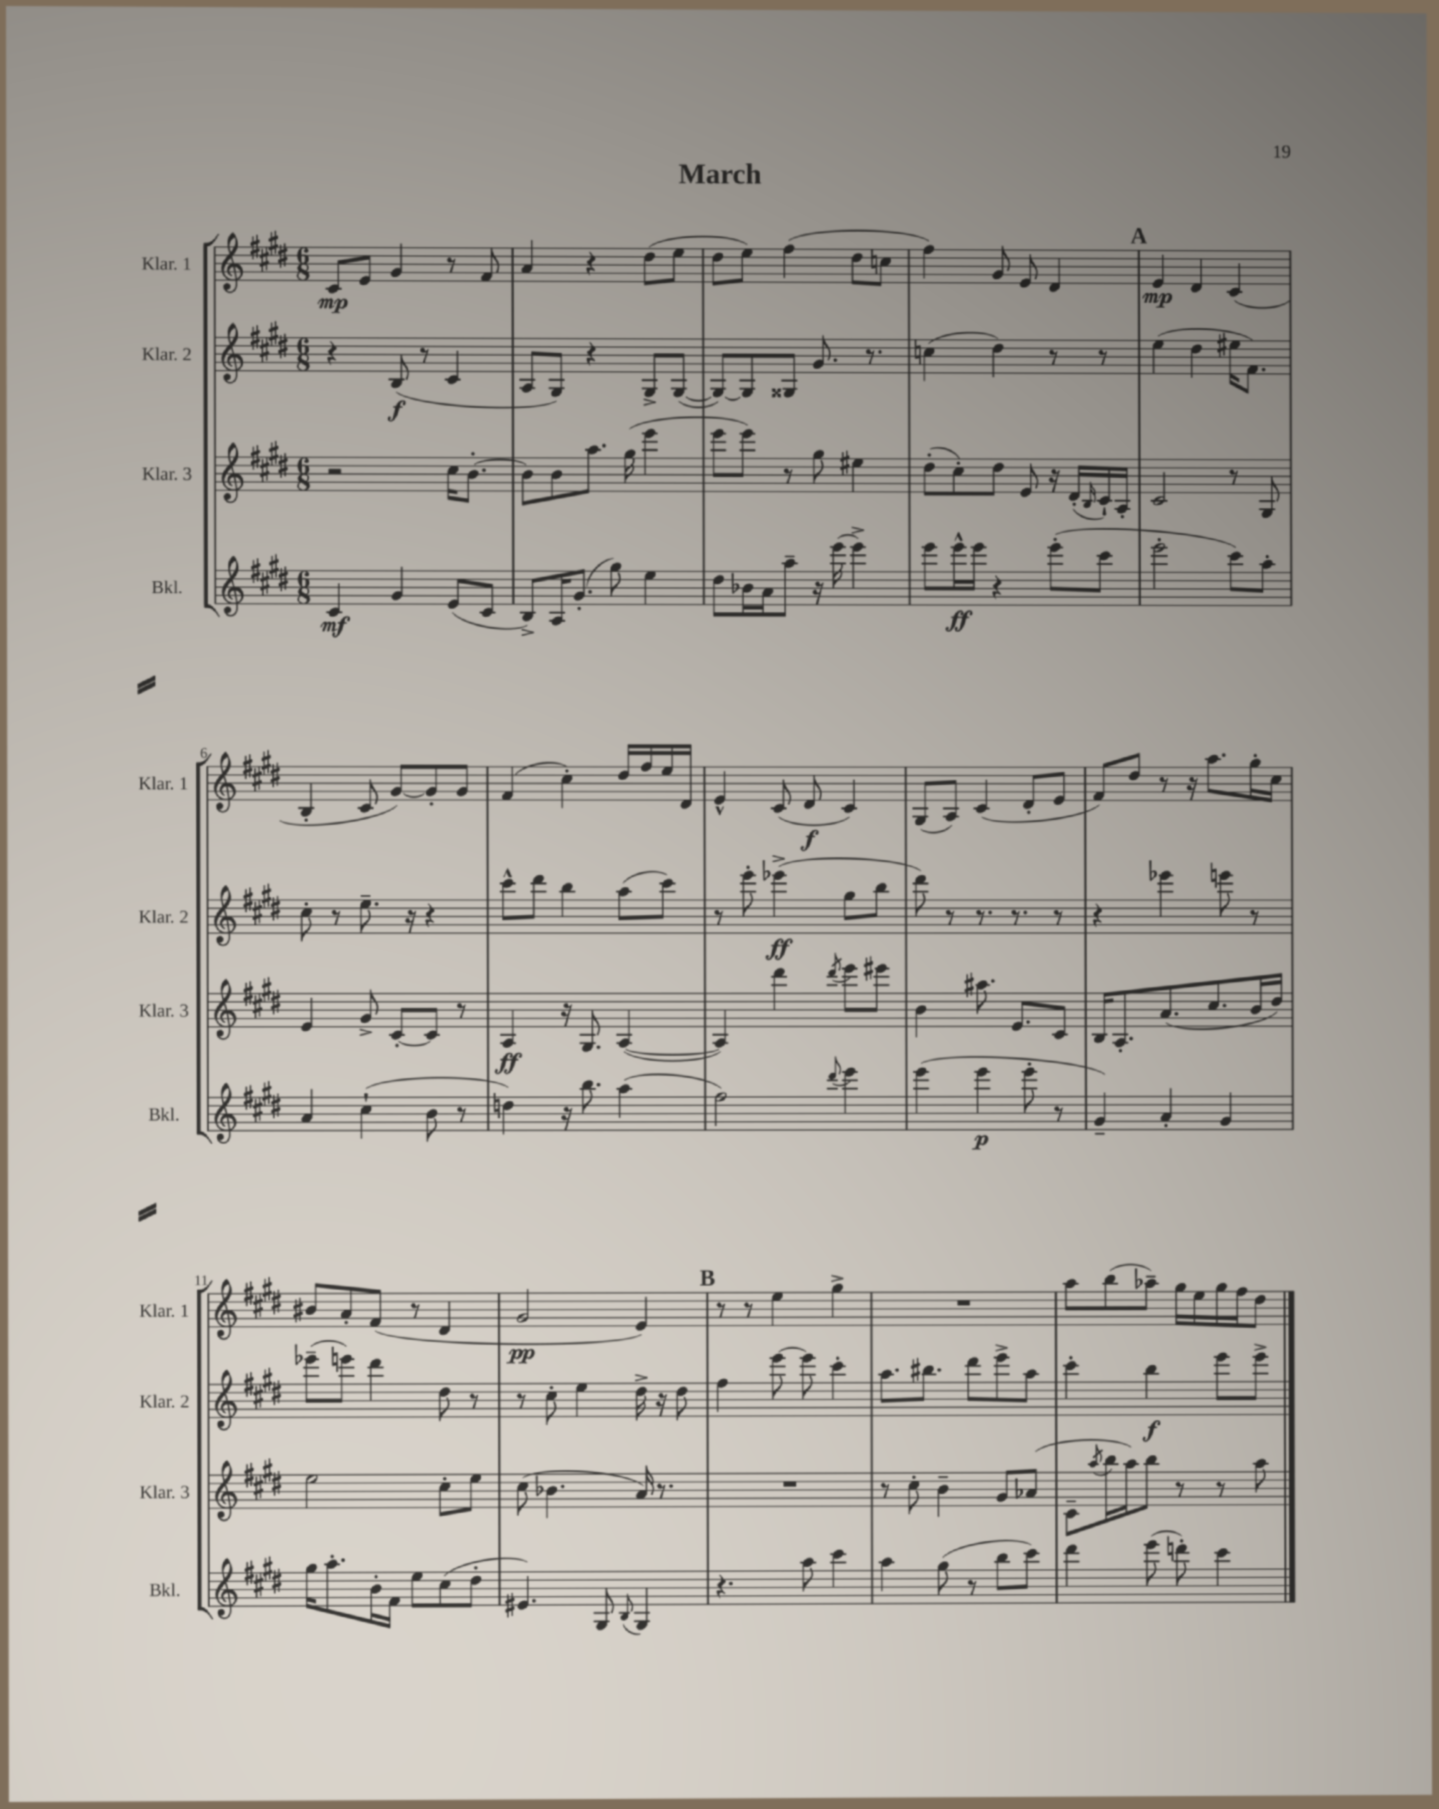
\header { title = "March" }
<<
\new StaffGroup <<
\new Staff = "s0" \with { instrumentName = "Klar. 1" shortInstrumentName = "Klar. 1" } {
    \clef treble \key e \major \numericTimeSignature \time 6/8
    cis'8\mp e'8 gis'4 r8 fis'8 |
    a'4 r4 dis''8( e''8 |
    dis''8 e''8) fis''4( dis''8 c''8 |
    fis''4) gis'8 e'8 dis'4 |
    \mark \markup { \bold "A" } e'4\mp dis'4 cis'4( |
    b4-. cis'8 gis'8~) gis'8-. gis'8 |
    fis'4( cis''4-.) dis''16 fis''16 e''16 dis'16 |
    e'4-^ cis'8( dis'8\f cis'4) |
    gis8( a8) cis'4( dis'8-. e'8 |
    fis'8) dis''8 r8 r16 a''8. gis''16-. cis''16 |
    bis'8 a'8-. fis'8( r8 dis'4 |
    gis'2\pp e'4) |
    \mark \markup { \bold "B" } r8 r8 e''4 gis''4-> |
    R2. |
    a''8 b''8( aes''8--) gis''16 e''16 gis''16 fis''16 dis''8 \bar "|." |
}
\new Staff = "s1" \with { instrumentName = "Klar. 2" shortInstrumentName = "Klar. 2" } {
    \clef treble \key e \major \numericTimeSignature \time 6/8
    r4 b8\f( r8 cis'4 |
    a8 gis8) r4 gis8-> gis8~( |
    gis8~) gis8 gisis8 gis'8. r8. |
    c''4( dis''4) r8 r8 |
    \mark \markup { \bold "A" } e''4( dis''4 eis''16 fis'8.) |
    cis''8-. r8 e''8.-- r16 r4 |
    cis'''8-^ dis'''8 b''4 a''8( cis'''8) |
    r8 e'''8-. ees'''4->\ff( gis''8 b''8 |
    dis'''8) r8 r8. r8. r8 |
    r4 ees'''4 e'''8 r8 |
    ees'''8--( e'''8) dis'''4 dis''8 r8 |
    r8 cis''8-. e''4 dis''16-> r16 dis''8 |
    \mark \markup { \bold "B" } fis''4 e'''8~ e'''8 cis'''4-. |
    a''8. bis''8. dis'''8 e'''8-> a''8 |
    cis'''4-. b''4\f e'''8 e'''8-> \bar "|." |
}
\new Staff = "s2" \with { instrumentName = "Klar. 3" shortInstrumentName = "Klar. 3" } {
    \clef treble \key e \major \numericTimeSignature \time 6/8
    r2 cis''16 b'8.~-. |
    b'8 b'8 a''8. gis''16( e'''4 |
    e'''8 e'''8) r8 gis''8 eis''4 |
    dis''8-.( cis''8-.) dis''8 e'8 r16 dis'16-.( \grace { b16 } cis'16-!) a16-. |
    \mark \markup { \bold "A" } cis'2 r8 gis8 |
    e'4 gis'8-> cis'8~-. cis'8 r8 |
    a4\ff r16 gis8. a4~( |
    a4) dis'''4 \acciaccatura { dis'''8 } e'''8 eis'''8 |
    b'4 ais''8. e'8. cis'8 |
    b16 a8.-. a'8.( cis''8. b'16 dis''16) |
    e''2 cis''8-. e''8 |
    cis''8( bes'4. a'16) r8. |
    \mark \markup { \bold "B" } R2. |
    r8 cis''8-. b'4-- gis'8 aes'8( |
    cis'8-- \acciaccatura { a''8 } b''16 a''16) b''8 r8 r8 a''8 \bar "|." |
}
\new Staff = "s3" \with { instrumentName = "Bkl." shortInstrumentName = "Bkl." } {
    \clef treble \key e \major \numericTimeSignature \time 6/8
    cis'4\mf gis'4 e'8( cis'8 |
    b8->) a16 gis'8.-.( gis''8) e''4 |
    dis''8 bes'16 a'16 a''8-- r16 e'''16( e'''4->) |
    e'''8 e'''16-^\ff e'''16 r4 e'''8-.( cis'''8 |
    \mark \markup { \bold "A" } e'''2-. cis'''8) a''8-. |
    a'4 cis''4-!( b'8 r8 |
    d''4) r16 b''8. a''4( |
    fis''2) \appoggiatura { dis'''8 } e'''4 |
    e'''4( e'''4\p e'''8-. r8 |
    gis'4--) a'4-. gis'4 |
    gis''16 a''8.-. b'16-. fis'16 e''8 cis''8( dis''8-. |
    eis'4.) gis8 \appoggiatura { b8 } gis4 |
    \mark \markup { \bold "B" } r4. a''8 cis'''4 |
    a''4 gis''8( r8 b''8 cis'''8) |
    dis'''4 e'''8( d'''8-.) cis'''4 \bar "|." |
}
>>
>>
